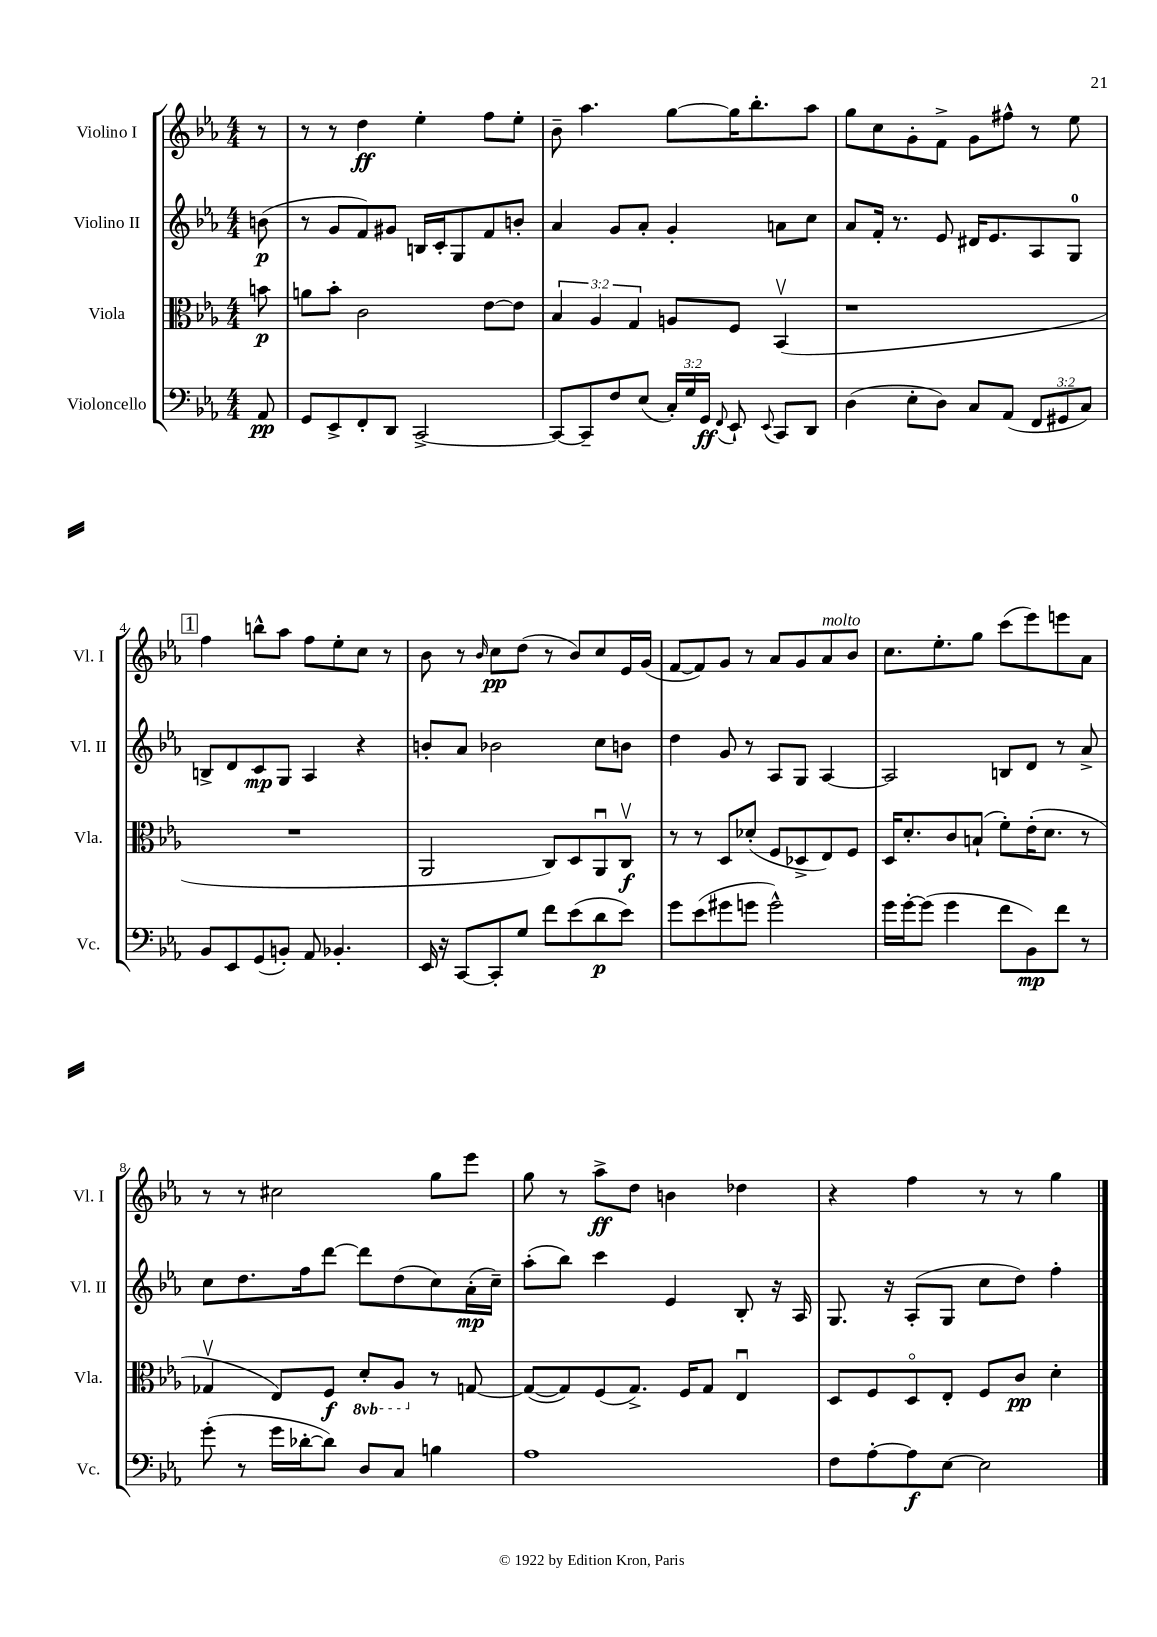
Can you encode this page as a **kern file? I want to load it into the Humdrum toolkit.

**kern	**kern	**kern	**kern
*staff4	*staff3	*staff2	*staff1
*clefF4	*clefC3	*clefG2	*clefG2
*k[b-e-a-]	*k[b-e-a-]	*k[b-e-a-]	*k[b-e-a-]
*M4/4	*M4/4	*M4/4	*M4/4
8AA-	8b	(8b	8r
=	=	=	=
8GG	8a	8r	8r
8EE-^	8b-'	8g	8r
8FF'	2c	8f)	4dd
8DD	.	8g#	.
[2CC^	.	16B	4ee-'
.	.	16c'	.
.	.	8G	.
.	[8e-	8f	8ff
.	8e-]	8b'	8ee-'
=	=	=	=
8CC_	6B-	4a-	8b-~
8CC~]	.	.	4.aa-
.	6A-	.	.
8F	.	8g	.
.	6G	.	.
(8E-	.	8a-'	.
24C')	8A	4g'	[8gg
24G	.	.	.
24GG	.	.	.
8qqFF	.	.	.
8EE-`	8F	.	16gg]
.	.	.	8.bb-'
8qqEE-	.	.	.
8CC	(4BB-v	8a	.
8DD	.	8cc	8aa-
=	=	=	=
(4D	1r	8a-	8gg
.	.	16f'	8cc
.	.	8.r	.
8E-'	.	.	8g'
8D)	.	8e-	8f^
8C	.	16d#	8g
.	.	8.e-	.
(8AA-	.	.	8ff#^^
12FF	.	8A-	8r
12GG#	.	.	.
.	.	8G	8ee-
12C)	.	.	.
=	=	=	=
8BB-	1r	8B^	4ff
8EE-	.	8d	.
(8GG	.	8c	8bb^^
8BB')	.	8G	8aa-
8AA-	.	4A-	8ff
4.BB-'	.	.	8ee-'
.	.	4r	8cc
.	.	.	8r
=	=	=	=
16EE-	2AA-	8b'	8b-
16r	.	.	.
[8CC	.	8a-	8r
.	.	.	16qqb-
8CC']	.	2b-	8cc
8G	.	.	(8dd
8f	8C)	.	8r
(8e-	8D	.	8b-)
8d	8AA-u	8cc	8cc
8e-)	8Cv	8b	16e-
.	.	.	(16g
=	=	=	=
8g	8r	4dd	[8f
(8e-	8r	.	8f])
8g#	8D	8g	8g
8g	(8d-'	8r	8r
2g^^)	8F	8A-	8a-
.	8D-^	8G	8g
.	8E-)	[4A-	8a-
.	8F	.	8b-
=	=	=	=
16g	16D	2A-]	8.cc
[16g'	8.d'	.	.
(8g]	.	.	.
.	.	.	8.ee-'
4g	8c	.	.
.	(8B`	.	8gg
8f	8f')	8B	(8ccc
8BB-)	(16e-'	8d	8eee-)
.	8.d	.	.
8f	.	8r	8eee
8r	8r	8a-^	8a-
=	=	=	=
(8g'	4G-v	8cc	8r
8r	.	8.dd	8r
16g	8E-)	.	2cc#
[16d-'	.	16ff	.
8d-])	8F	[8ddd	.
8D	8D'	8ddd]	.
8C	8AA-	(8dd	.
4B	8r	8cc)	8gg
.	[8G	(16a-'	8eee-
.	.	16cc~)	.
=	=	=	=
1A-	(8G_	(8aa-'	8gg
.	8G])	8bb-)	8r
.	(8F	4ccc	8aa-^
.	8.G^)	.	8dd
.	.	4e-	4b
.	16F	.	.
.	8G	.	.
.	4E-u	8B-'	4dd-
.	.	16r	.
.	.	16A-	.
=	=	=	=
8F	8D	8.G	4r
[8A-'	8F	.	.
.	.	16r	.
8A-]	8Do	(8A-'	4ff
[8E-	8E-'	8G	.
2E-]	8F	8cc	8r
.	8c	8dd)	8r
.	4d'	4ff'	4gg
==	==	==	==
*-	*-	*-	*-
